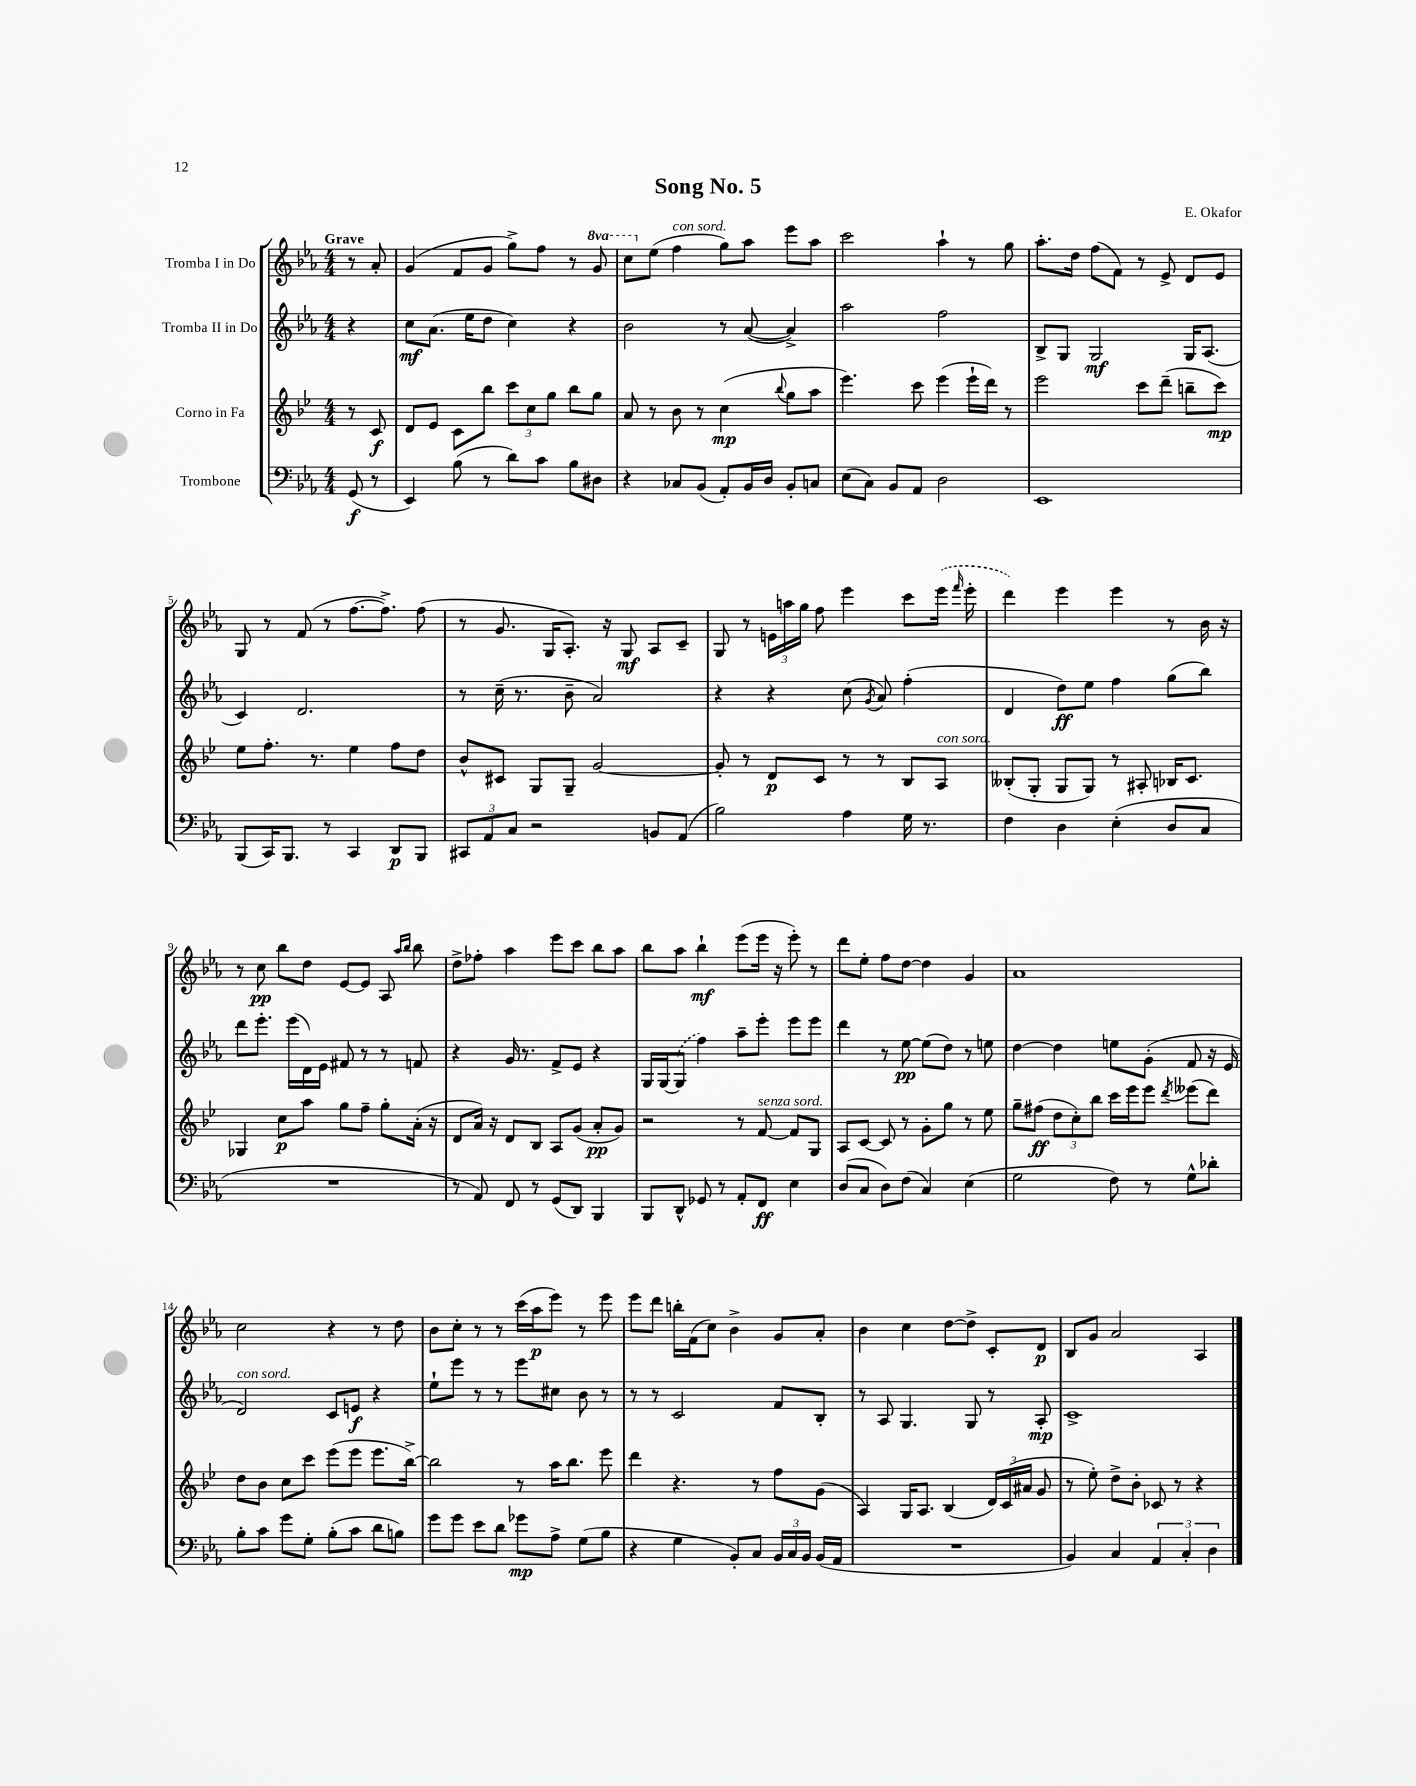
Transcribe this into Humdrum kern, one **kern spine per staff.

**kern	**kern	**kern	**kern
*staff4	*staff3	*staff2	*staff1
*clefF4	*clefG2	*clefG2	*clefG2
*k[b-e-a-]	*k[b-e-]	*k[b-e-a-]	*k[b-e-a-]
*M4/4	*M4/4	*M4/4	*M4/4
(8GG	8r	4r	8r
8r	8c	.	8a-'
=	=	=	=
4EE-)	8d	8cc	(4g
.	8e-	(8.a-	.
(8B-	8c	.	8f
.	.	16ee-	.
8r	8bb-	8dd	8g
8d)	12ccc	4cc)	8gg^)
.	12cc	.	.
8c	.	.	8ff
.	12gg	.	.
8B-	8bb-	4r	8r
8D#	8gg	.	8gg
=	=	=	=
4r	8a	2b-	8ccc
.	8r	.	(8ee-
8C-	8b-	.	4ff
(8BB-	8r	.	.
8AA-')	(4cc	8r	8gg)
16BB-	.	([8a-	8aa-
16D	.	.	.
.	8qqbb-	.	.
8BB-'	8gg	4a-^])	8eee-
8C	8aa	.	8aa-
=	=	=	=
(8E-	4.eee-)	2aa-	2ccc
8C)	.	.	.
8BB-	.	.	.
8AA-	8ccc	.	.
2D	(4eee-	2ff	4aa-`
.	16eee-`	.	8r
.	16ddd)	.	.
.	8r	.	8gg
=	=	=	=
1EE-	2eee-	8B-^	8.aa-'
.	.	8G	.
.	.	.	16dd
.	.	2G	(8ff
.	.	.	8f)
.	8ccc	.	8r
.	(8ddd~	.	8e-^
.	8bb~	16G	8d
.	.	(8.A-	.
.	8ccc)	.	8e-
=	=	=	=
(8BBB-	8ee-	4c)	8G
16CC)	8.ff'	.	8r
8.BBB-	.	.	.
.	.	2.d	(8f
.	8.r	.	.
8r	.	.	8r
4CC	4ee-	.	[8.ff
.	.	.	8.ff^])
8DD	8ff	.	.
8BBB-	8dd	.	(8ff
=	=	=	=
12CC#	8b-^^	8r	8r
12AA-	.	.	.
.	8c#	(16cc~	8.g
12C	.	.	.
.	.	8.r	.
2r	8G	.	.
.	.	.	16G
.	8G~	8b-~	8.A-')
.	[2g	2a-)	.
.	.	.	16r
.	.	.	8G
8BB	.	.	8A-
(8AA-	.	.	8c~
=	=	=	=
2B-)	8g']	4r	8G
.	8r	.	8r
.	8d	4r	24e
.	.	.	24aa
.	.	.	24gg
.	8c	.	8ff
4A-	8r	(8cc	4eee-
.	.	8qg	.
.	8r	8a-)	.
16G	8B-	(4ff'	8ccc
8.r	.	.	.
.	8A	.	(16eee-
.	.	.	16qqfff
.	.	.	16eee-'
=	=	=	=
4F	(8B--'	4d	4ddd)
.	8G'	.	.
4D	8G	8dd)	4eee-
.	8G)	8ee-	.
(4E-'	8r	4ff	4eee-
.	8A#'	.	.
8D	16B-	(8gg	8r
.	8.c	.	.
8C	.	8bb-)	16b-
.	.	.	16r
=	=	=	=
1r	4G-	8ddd	8r
.	.	8.eee-'	8cc
.	8cc	.	8bb-
.	.	(16eee-	.
.	8aa	16d)	8dd
.	.	16e-	.
.	8gg	8f#	[8e-
.	8ff~	8r	8e-]
.	8gg'	8r	8A-
.	.	.	16qqaa-
.	.	.	16qqbb-
.	(16a'	8f	8bb-
.	16r	.	.
=	=	=	=
8r	8d	4r	8dd^
8AA-)	16a)	.	8ff-'
.	16r	.	.
8FF	8d	16g	4aa-
.	.	8.r	.
8r	8B-	.	.
(8GG	8A	8f^	8eee-
8DD)	(8g	8e-	8ccc
4BBB-	8a'	4r	8bb-
.	8g)	.	8aa-
=	=	=	=
8BBB-	2r	16G	8bb-
.	.	[16G	.
8DD^^	.	(8G]	8aa-
8GG-	.	4ff)	4bb-`
8r	.	.	.
8AA-'	8r	8aa-~	(8eee-
8FF	[8f	8eee-'	16eee-
.	.	.	16r
4E-	8f]	8eee-	8eee-')
.	8G	8eee-	8r
=	=	=	=
(8D	8A	4ddd	8ddd
8C	[8c	.	8ee-'
8D)	8c]	8r	8ff
(8F	8r	[8ee-	[8dd
4C)	8g'	(8ee-]	4dd]
.	8gg	8dd)	.
(4E-	8r	8r	4g
.	8ee-	8ee	.
=	=	=	=
2G	8gg~	[4dd	1a-
.	(8ff#	.	.
.	12dd	4dd]	.
.	12cc')	.	.
.	12bb-	.	.
8F)	16ccc	8ee	.
.	16eee-	.	.
8r	8eee-	(8g'	.
.	8qddd	.	.
8G^^	(8eee--	8f	.
8d-'	8ddd)	16r	.
.	.	16e-	.
=	=	=	=
8B-'	8dd	2d)	2cc
8c	8b-	.	.
8g	8cc	.	.
8G'	8ccc	.	.
(8B-'	(8eee-	8c	4r
8c	8eee-	8e	.
8d	8.eee-	4r	8r
8B)	.	.	8dd
.	[16bb-^)	.	.
=	=	=	=
8g	2bb-]	8ee-`	8b-
8g	.	8eee-	8cc'
8e-	.	8r	8r
8d	.	8r	8r
8g-	8r	8eee-	(16ccc
.	.	.	16aa-
8A-^	16aa	8cc#	8eee-)
.	8.bb-	.	.
(8G	.	8b-	8r
8B-	8eee-	8r	8eee-
=	=	=	=
4r	4ddd	8r	8eee-
.	.	8r	8ddd
4G	4.r	2c	16bb'
.	.	.	(16f
.	.	.	8cc)
8BB-')	.	.	4b-^
8C	8r	.	.
24BB-	8ff	8f	8g
24C	.	.	.
24BB-	.	.	.
(16BB-	(8g	8B-'	8a-'
16AA-	.	.	.
=	=	=	=
1r	4A)	8r	4b-
.	.	8A-	.
.	16G	4.G	4cc
.	8.A	.	.
.	(4B-	.	[8dd
.	.	8G	8dd^]
.	24d)	8r	8c'
.	(24c	.	.
.	24a#	.	.
.	8g	8A-'	8d
=	=	=	=
4BB-)	8r	1c^	8B-
.	8ee-')	.	8g
4C	8dd^	.	2a-
.	8b-'	.	.
6AA-	8c-	.	.
.	8r	.	.
6C'	.	.	.
.	4r	.	4A-
6D	.	.	.
==	==	==	==
*-	*-	*-	*-
